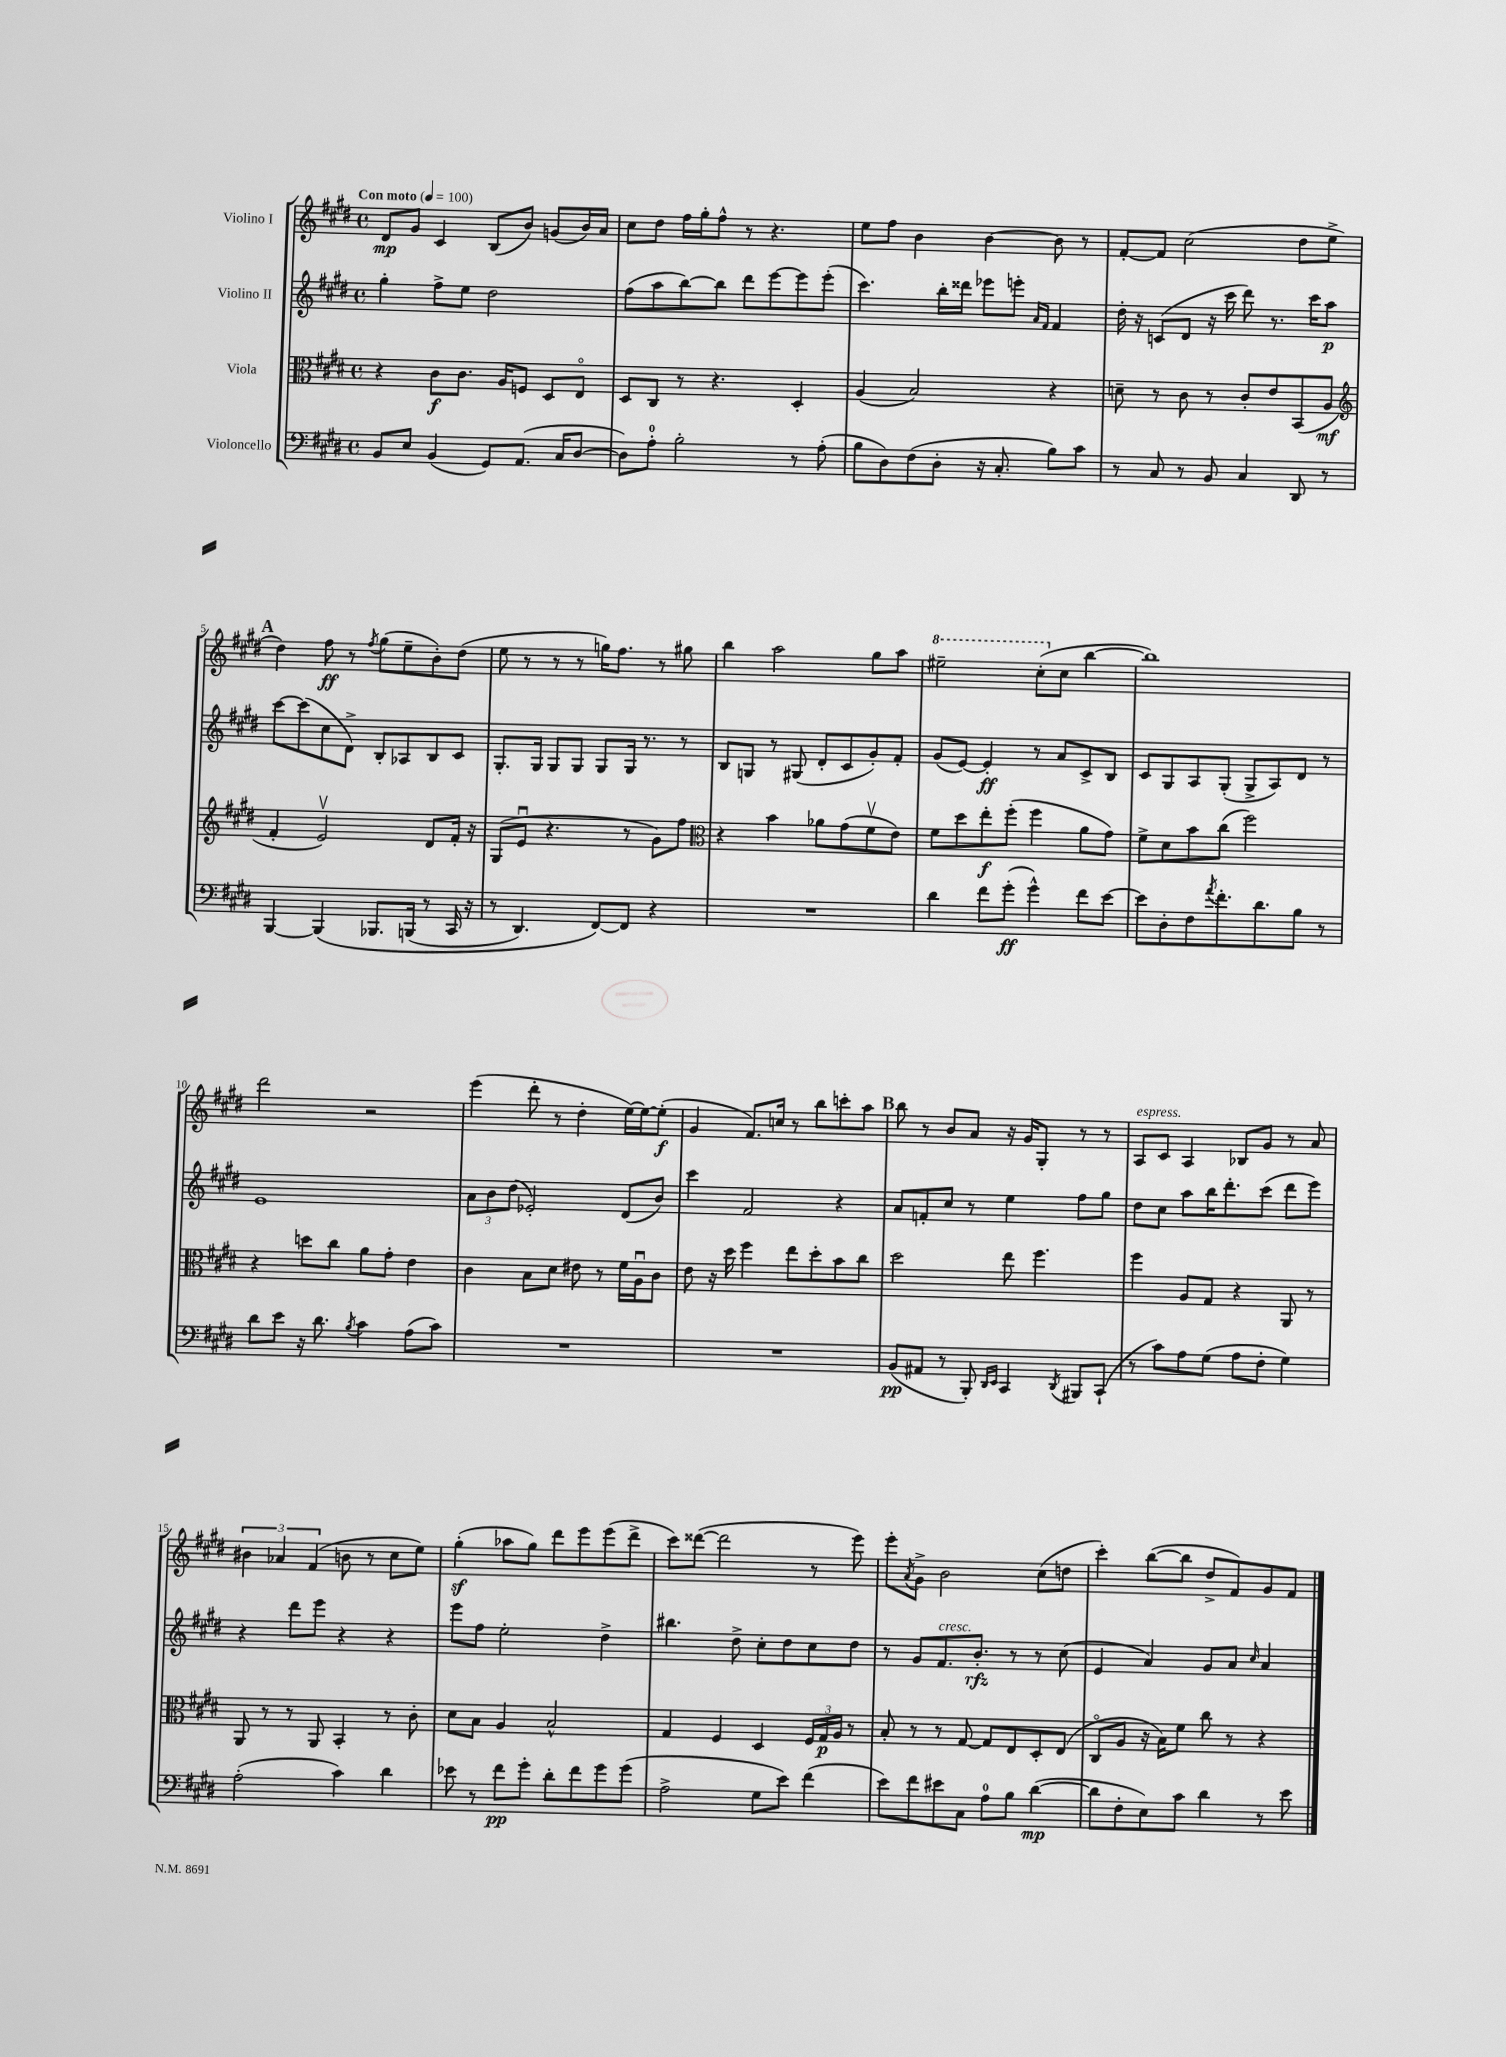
<<
\new StaffGroup <<
\new Staff = "s0" \with { instrumentName = "Violino I" } {
    \clef treble \key e \major \defaultTimeSignature \time 4/4 \tempo "Con moto" 4 = 100
    dis'8\mp gis'8 cis'4 b8( b'8) g'8( b'16) a'16 |
    cis''8 dis''8 fis''16 gis''16-. fis''8-^ r8 r4. |
    e''8 fis''8 b'4 b'4~ b'8 r8 |
    fis'8~-. fis'8 cis''2( dis''8 e''8-> |
    \mark \markup { \bold "A" } dis''4) fis''8\ff r8 \acciaccatura { fis''8 } gis''8( e''8-- b'8-.) dis''8( |
    e''8 r8 r8 r8 g''16) fis''8. r8 gis''8 |
    b''4 a''2 gis''8 a''8 |
    \ottava #1 eis'''2-- cis'''8-.( \ottava #0 cis''8 b''4~ |
    b''1) |
    dis'''2 r2 |
    e'''4( dis'''8-. r8 dis''4-. e''16~) e''16~ e''8-.\f( |
    gis'4 fis'8.) c''16 r8 b''8 c'''8-. a''8 |
    \mark \markup { \bold "B" } b''8 r8 b'8 a'8 r16 gis'16 gis8-. r8 r8 |
    a8^\markup { \italic "espress." } cis'8 a4 bes8 gis'8 r8 a'8 |
    \tuplet 3/2 { bis'4 aes'4 fis'4( } b'8 r8 cis''8 e''8) |
    gis''4-.\sf( aes''8 gis''8) dis'''8 e'''8 e'''8( dis'''8-> |
    cis'''8) disis'''8~( disis'''2 r8 e'''8) |
    e'''8-. \acciaccatura { a'8 } gis'8-> b'2 cis''8( d''8 |
    cis'''4-.) b''8~( b''8 dis''8-> fis'8) gis'8 fis'8 \bar "|." |
}
\new Staff = "s1" \with { instrumentName = "Violino II" } {
    \clef treble \key e \major \defaultTimeSignature \time 4/4
    gis''4-. fis''8-> e''8 dis''2 |
    fis''8( a''8 b''8~) b''8 dis'''8 e'''8~ e'''8 e'''8-.( |
    cis'''4.) b''16-. disis'''16 ees'''8 e'''8-. \grace { a'16 fis'16 } fis'4 |
    dis''16-. r16 c'8( dis'8 r16 cis'''16 dis'''8) r8. cis'''16 a''8\p |
    \mark \markup { \bold "A" } cis'''8~ cis'''8( cis''8 dis'8->) b8-. aes8 b8 cis'8 |
    gis8.-. gis16 gis8 gis8 gis8 gis16 r8. r8 |
    b8 g8 r8 gis8( dis'8-. cis'8 gis'8-.) fis'8-. |
    gis'8( e'8~) e'4-.\ff r8 a'8 cis'8-> b8 |
    cis'8 gis8 a8 gis8-.( gis8-> a8) dis'8 r8 |
    e'1 |
    \tuplet 3/2 { a'8 b'8 dis''8( } ees'2-.) dis'8( b'8) |
    cis'''4 fis'2 r4 |
    \mark \markup { \bold "B" } a'8 f'8-. cis''8 r8 e''4 fis''8 gis''8 |
    dis''8 cis''8 a''8 b''16 dis'''8.-. cis'''8( dis'''8 e'''8) |
    r4 dis'''8 e'''8 r4 r4 |
    e'''8 fis''8 e''2-. dis''4-> |
    bis''4. dis''8-> cis''8-. dis''8 cis''8 dis''8 |
    r8 gis'8 fis'8.^\markup { \italic "cresc." } b'8.-.\rfz r8 r8 cis''8( |
    e'4 a'4) gis'8 a'8 \grace { cis''16 } a'4 \bar "|." |
}
\new Staff = "s2" \with { instrumentName = "Viola" } {
    \clef alto \key e \major \defaultTimeSignature \time 4/4
    r4 cis'8\f cis'8. a16 f8 dis8 e8\flageolet |
    dis8 cis8 r8 r4. dis4-. |
    a4( b2) r4 |
    d'8-- r8 cis'8 r8 cis'8-. e'8 b,8( a8\mf |
    \mark \markup { \bold "A" } \clef treble fis'4-. e'2\upbow) dis'8 fis'16-. r16 |
    gis8( e'8\downbow r4. r8 gis'8) fis''8 |
    \clef alto r4 b'4 aes'8 gis'8( fis'8\upbow e'8) |
    fis'8 dis''8 e''8-.\f fis''8-.( fis''4 a'8 gis'8) |
    fis'8-> dis'8 b'8 cis''8( fis''2) |
    r4 d''8 cis''8 a'8 gis'8-. e'4 |
    cis'4 b8 dis'8 eis'8 r8 fis'16 a16\downbow cis'8 |
    e'8 r16 dis''16 fis''4 e''8 dis''8-. b'8 cis''8 |
    \mark \markup { \bold "B" } dis''2 e''8 fis''4. |
    fis''4 a8 gis8 r4 a,8 r8 |
    a,8 r8 r8 a,8 b,4-. r8 cis'8-. |
    dis'8 b8 a4 b2-^ |
    gis4 fis4 dis4 \tuplet 3/2 { fis16 gis16\p a16 } r8 |
    b8-. r8 r8 gis8~ gis8 e8 dis8-. e8( |
    cis8\flageolet a8 r16 b16) fis'8 cis''8 r8 r4 \bar "|." |
}
\new Staff = "s3" \with { instrumentName = "Violoncello" } {
    \clef bass \key e \major \defaultTimeSignature \time 4/4
    b,8 e8 b,4( gis,8) a,8.( cis16 dis8~ |
    dis8) a8-0-. b2-. r8 a8-.( |
    b8 dis8) fis8( dis8-. r16 cis8.-. b8) cis'8 |
    r8 cis8 r8 b,8 cis4 dis,8 r8 |
    \mark \markup { \bold "A" } b,,4~ b,,4\( bes,,8. b,,16( r8 cis,16 r16 |
    r8 dis,4.) fis,8~\) fis,8 r4 |
    R1 |
    dis'4 fis'8 gis'8-.\ff( gis'4-^) fis'8 e'8~ |
    e'8 dis8-. fis8 \acciaccatura { a'8 } fis'8.-. dis'8. b8 r8 |
    dis'8 e'8 r16 dis'8. \acciaccatura { b8 } cis'4 a8( cis'8) |
    R1 |
    R1 |
    \mark \markup { \bold "B" } b,8\pp( ais,8 r8 b,,8-.) \grace { dis,16 e,16 } cis,4 \acciaccatura { dis,8 } bis,,8 cis,8-!( |
    r8 cis'8) a8 gis8( a8 fis8-. gis4) |
    a2-.( cis'4) dis'4 |
    ees'8 r8 fis'8\pp gis'8-. dis'8-. fis'8 gis'8 gis'8( |
    a2-> gis8 e'8) fis'4( |
    e'8) fis'8 eis'8 cis8 a8-0 b8 dis'4~\mp( |
    dis'8 fis8-. e8) cis'8 dis'4 r8 e'8 \bar "|." |
}
>>
>>
